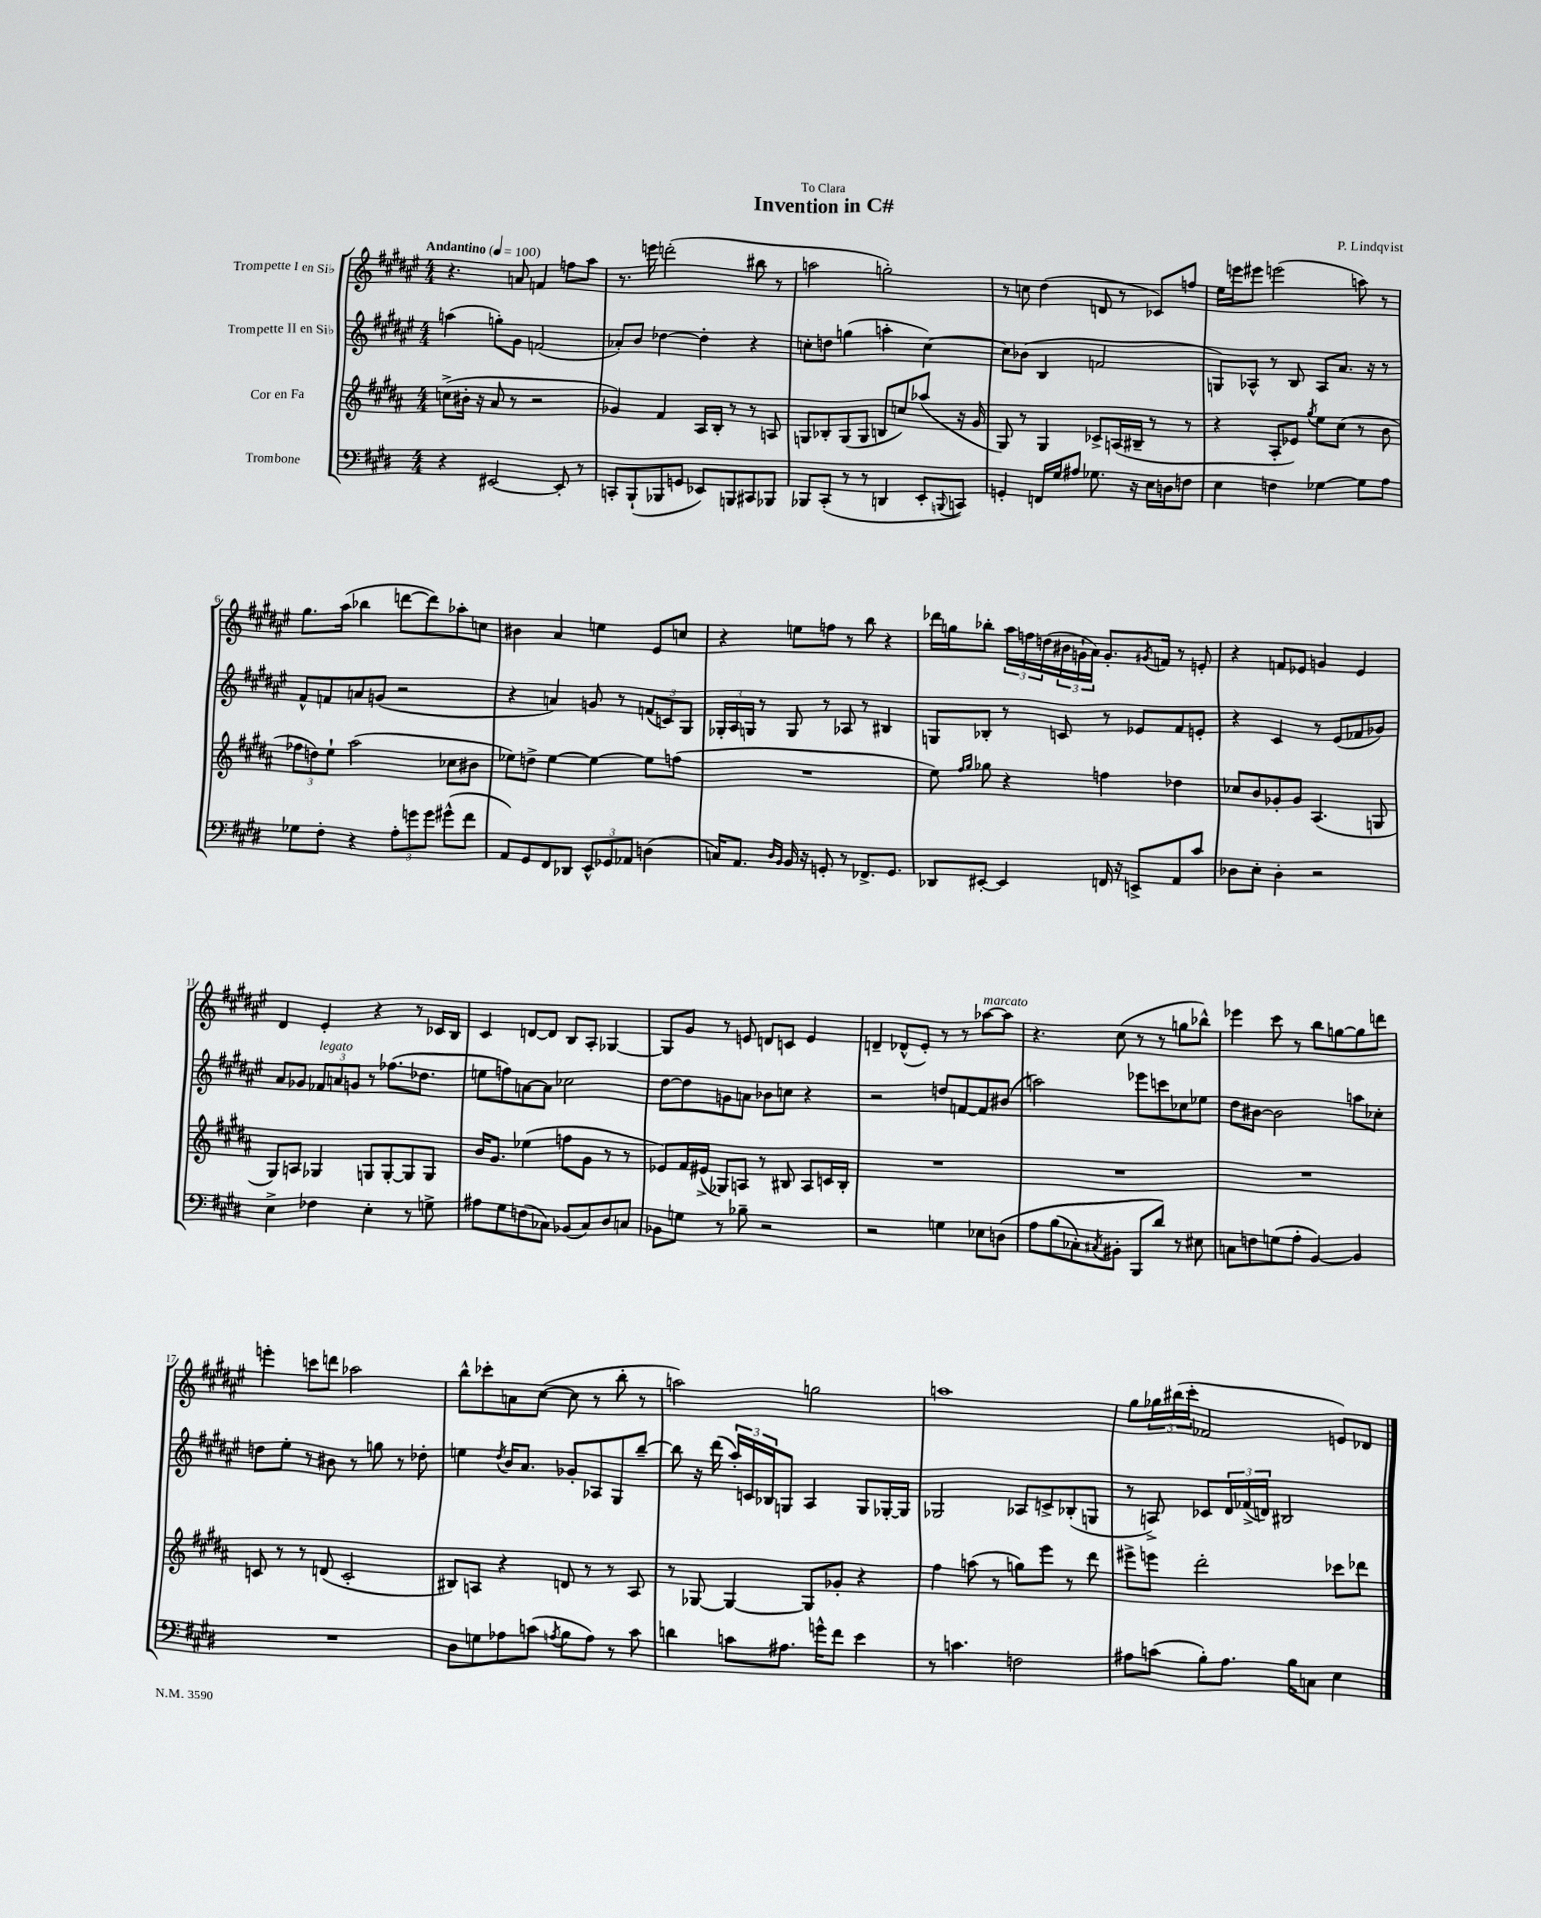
\header { title = "Invention in C#" composer = "P. Lindqvist" dedication = "To Clara" }
<<
\new StaffGroup <<
\new Staff = "s0" \with { instrumentName = "Trompette I en Sib" } {
    \clef treble \key fis \major \numericTimeSignature \time 4/4 \tempo "Andantino" 4 = 100
    r4. a'8 f'4 f''8 ais''8 |
    r8. e'''16 d'''2-.( bis''8 r8 |
    a''2 g''2-.) |
    r8 c''8 dis''4( d'8 r8 ces'8) f''8 |
    eis''16 e'''16 eis'''8 e'''2( a''8) r8 |
    gis''8. ais''16( bes''4 d'''8~ d'''8) aes''8-. c''8 |
    bis'4 ais'4 e''4 eis'8 c''8 |
    r4 e''8 f''8 r8 b''8 r4 |
    des'''16 g''16 bes''8-. \tuplet 3/2 { ais''16 f''16 d''16( } \tuplet 3/2 { bis'16 g'16-! ais'16) } g'8.-. \acciaccatura { gis'8 } f'16 r8 e'8-. |
    r4 f'8 ees'8 g'4 ees'4 |
    dis'4 eis'4-. r4 r8 ces'16 b16 |
    cis'4 d'8~ d'8 b8 ais8-. ges4~ |
    ges8 gis'8 r8 e'8 d'8 c'8 e'4 |
    d'4-- des'8-^( eis'8-.) r8 r8 aes''8~^\markup { \italic "marcato" } aes''8 |
    r4. cis''8( r8 r8 g''8 bes''8-^) |
    ees'''4 cis'''8 r8 b''8 g''8~ g''8 d'''8 |
    e'''4-. c'''8 d'''8 aes''2 |
    b''8-^ ces'''8-. a'8 cis''8~( cis''8 r8 b''8-. r8 |
    a''2) g''2 |
    a''1 |
    gis''8 \tuplet 3/2 { ges''16 bis''16( cis'''16-. } fes'2 e'8) des'8 \bar "|." |
}
\new Staff = "s1" \with { instrumentName = "Trompette II en Sib" } {
    \clef treble \key fis \major \numericTimeSignature \time 4/4
    a''4( g''8-.) gis'8 f'2( |
    aes'8-.) b'8 des''4~ des''4-. r4 |
    c''8-. d''8 g''4( a''4-. c''4~) |
    c''8 bes'8( b4 f'2 |
    g8) aes8-^ r8 b8 aes8 ais'8. r16 r8 |
    fis'8-^ f'8 a'8 g'8( r2 |
    r4 a'4) g'8 r8 \tuplet 3/2 { f'8( c'8) gis8 } |
    \tuplet 3/2 { ges16-. ais16 g16 } r8 g8 r8 aes8 r8 bis4 |
    g8 bes8-. r8 c'8 r8 ees'8 fis'8 e'8-. |
    r4 cis'4 r8 eis'8( fes'8 ges'8) |
    ais'8 ges'8 \tuplet 3/2 { fes'8^\markup { \italic "legato" } a'8 g'8 } r8 fes''8.( des''8. |
    e''8 f''8) a'8~ a'8 ces''2 |
    dis''8~ dis''8 g'8 a'8 bes'8 c''8 r4 |
    r2 d''8 f'8~ f'8 bis'8( |
    a''2) ees'''8 c'''8 ces''8 ees''8 |
    dis''8 bis'8~ bis'2 a''8 ces''8-. |
    d''8 eis''8-. r8 bis'8 r8 g''8 r8 des''8-. |
    e''4 \acciaccatura { dis''8 } b'16 ais'8. ges'8-. aes8 gis8 b''8~-- |
    b''8 r16 dis'''16( \tuplet 3/2 { ais''16-.) c'16 bes16 } g8 ais4 g8 ges16~-. ges16 |
    ges2 aes8 c'8-> bes8-.( g8 |
    r8 a8->) ces'8 \tuplet 3/2 { dis'16 fes'16->( d'16) } bis2 \bar "|." |
}
\new Staff = "s2" \with { instrumentName = "Cor en Fa" } {
    \clef treble \key b \major \numericTimeSignature \time 4/4
    c''8->( bis'16-. r16 ais'8 r8 r2 |
    ges'4) fis'4 ais16 b16-. r8 r8 a8 |
    g8 bes8-. g8( g8 b8 c''8) aes''8( r16 gis'16 |
    gis8) r8 gis4 ces'8-> a16( bis16-- r8 r8 |
    r4 ais8-. ees'8) \acciaccatura { gis''8 } e''8 cis''8( r8 b'8 |
    \tuplet 3/2 { fes''8 d''8) e''8-! } ais''2( ces''8 bis'8 |
    ees''8) d''8-> ees''4~ ees''4~ ees''8 f''8( |
    R1 |
    e''8) \grace { fis''16 gis''16 } ges''8 r4 f''4 des''4 |
    ces''8 b'8 ges'8-. ges'8 ais4.( g8 |
    gis8) a8 ges4 g8 g8~-. g8 g8 |
    b'16 gis'8. ees''4( f''8 gis'8 r8 r8 |
    ees'8) fis'16 eis'16->( ges8) a8 r8 bis8 a8 c'16 bis16-. |
    R1 |
    R1 |
    R1 |
    c'8 r8 r8 d'8( c'2-. |
    bis8) a8 r4 d'8 r8 r8 a8 |
    r8 ges8~ ges4~ ges8 ges'8-. r4 |
    fis''4 a''8( r8 g''8) e'''8 r8 dis'''8 |
    eis'''8-> e'''8 dis'''2-. ces'''8 des'''8 \bar "|." |
}
\new Staff = "s3" \with { instrumentName = "Trombone" } {
    \clef bass \key e \major \numericTimeSignature \time 4/4
    r4 eis,2~ eis,8-. r8 |
    c,8-. b,,8-!( bes,,8 g,8 ees,8) b,,8 cis,8 bes,,8 |
    bes,,8 cis,8-.( r8 r8 d,4 e,8-. \appoggiatura { b,,8 } c,8) |
    g,4-. f,16 gis16 ais8 ges8. r16 e16 d16 f8 |
    e4 f4 ges4~ ges8 a8 |
    ges8 fis8-. r4 \tuplet 3/2 { a8-. g'8 g'8 } gis'8-^( fis'8 |
    a,8) gis,8 fis,8 des,8 \tuplet 3/2 { e,8-^ ges,8 aes,8 } d4( |
    c16) a,8. \grace { dis16 b,16 } b,16 r16 g,8-. r8 fes,8.-> g,8. |
    des,8 eis,8~-. eis,4 f,16 r16 e,8-> a,8 cis'8 |
    des8 e8-. des4-. r2 |
    e4-> fes4 e4-. r8 g8-> |
    ais8 gis8 f8( ces8) bes,8( ces8) dis8 c8 |
    bes,8 g8 r8 bes8-- r2 |
    r2 g4 ees8 d8\( |
    a8 b8( ces8-.) \acciaccatura { cis8 } bis,8-. b,,8 dis'8\) r8 eis8 |
    c8 f8 g8( a8-. b,4~) b,4 |
    R1 |
    dis8 g8 aes8 c'8( \acciaccatura { a8 } b8 a8) r8 c'8 |
    d'4 c'8 ais8. g'16-^ fis'8 e'4 |
    r8 c'4. f2 |
    ais8 c'8( b8-.) ais8. b16 c8 e4 \bar "|." |
}
>>
>>
